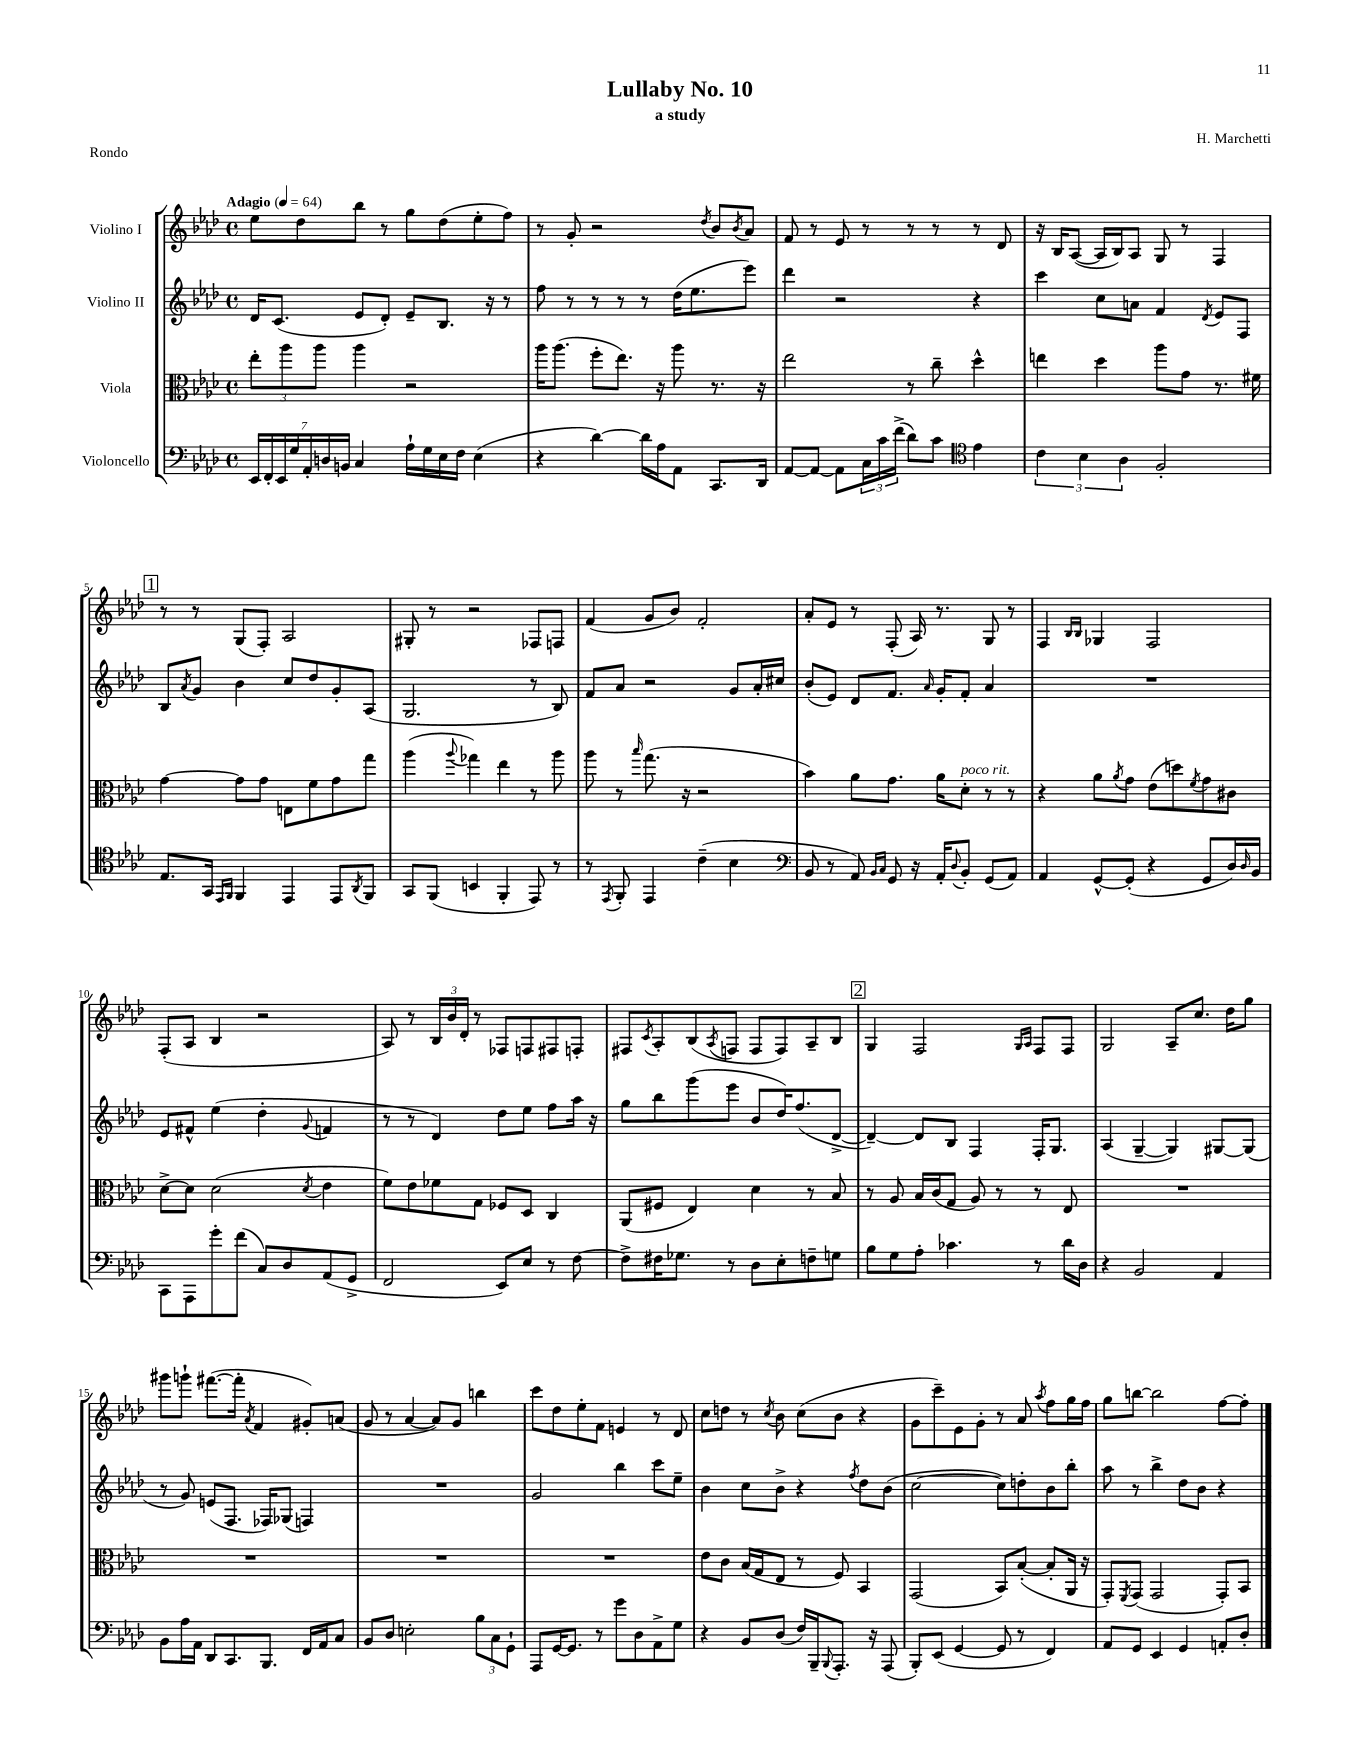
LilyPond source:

\header { title = "Lullaby No. 10" composer = "H. Marchetti" subtitle = "a study" piece = "Rondo" }
<<
\new StaffGroup <<
\new Staff = "s0" \with { instrumentName = "Violino I" } {
    \clef treble \key aes \major \defaultTimeSignature \time 4/4 \tempo "Adagio" 4 = 64
    ees''8 des''8 bes''8 r8 g''8 des''8( ees''8-. f''8) |
    r8 g'8-. r2 \acciaccatura { des''8 } bes'8 \acciaccatura { bes'8 } aes'8 |
    f'8 r8 ees'8 r8 r8 r8 r8 des'8 |
    r16 bes16 aes8~( aes16 bes16) aes8 g8 r8 f4 |
    \mark \markup { \box "1" } r8 r8 g8( f8-.) aes2 |
    gis8-. r8 r2 fes8 f8 |
    f'4( g'8 bes'8) f'2-. |
    aes'8-. ees'8 r8 f8-.( aes16) r8. g8 r8 |
    f4 \grace { bes16 bes16 } ges4 f2 |
    f8-.( aes8 bes4 r2 |
    aes8) r8 \tuplet 3/2 { bes16 bes'16 des'16-. } r8 fes8 f8 fis8 f8-. |
    fis8 \acciaccatura { c'8 } aes8-. bes8( \acciaccatura { aes8 } f8 f8 f8) aes8-- bes8 |
    \mark \markup { \box "2" } g4 f2 \grace { g16 aes16 } f8 f8 |
    g2 aes8-- c''8. des''16 g''8 |
    gis'''8 g'''8-! fis'''8.~( fis'''16-. \acciaccatura { aes'8 } f'4 gis'8-.) a'8( |
    g'8 r8 aes'4~ aes'8) g'8 b''4 |
    c'''8 des''8 ees''8-. f'8 e'4 r8 des'8 |
    c''8 d''8 r8 \acciaccatura { c''8 } bes'8 c''8( bes'8 r4 |
    g'8 c'''8--) ees'8 g'8-. r8 aes'8 \acciaccatura { aes''8 } f''8 g''16 f''16 |
    g''8 b''8~ b''2 f''8~ f''8-. \bar "|." |
}
\new Staff = "s1" \with { instrumentName = "Violino II" } {
    \clef treble \key aes \major \defaultTimeSignature \time 4/4
    des'16 c'8.( ees'8 des'8-.) ees'8-- bes8. r16 r8 |
    f''8 r8 r8 r8 r8 des''16( ees''8. ees'''8) |
    des'''4 r2 r4 |
    c'''4 c''8 a'8 f'4 \acciaccatura { des'8 } ees'8 f8 |
    \mark \markup { \box "1" } bes8 \acciaccatura { aes'8 } g'8 bes'4 c''8 des''8 g'8-. aes8( |
    g2. r8 bes8) |
    f'8 aes'8 r2 g'8 aes'16-. cis''16 |
    bes'8-.( ees'8) des'8 f'8. \grace { aes'16 } g'16-. f'8-. aes'4 |
    R1 |
    ees'8 fis'8-^ ees''4( des''4-. \appoggiatura { g'8 } f'4 |
    r8 r8 des'4) des''8 ees''8 f''8 aes''16 r16 |
    g''8 bes''8 g'''8( ees'''8 bes'8 des''16) f''8.( des'8~-> |
    \mark \markup { \box "2" } des'4~--) des'8 bes8 f4 f16-. g8. |
    aes4( g4~-- g4) gis8~ gis8( |
    r8 g'8) e'8( f8. fes16) ges8( f4) |
    R1 |
    g'2 bes''4 c'''8 ees''8-- |
    bes'4 c''8 bes'8-> r4 \acciaccatura { f''8 } des''8 bes'8( |
    c''2~ c''8) d''8-. bes'8 bes''8-. |
    aes''8 r8 bes''4-> des''8 bes'8 r4 \bar "|." |
}
\new Staff = "s2" \with { instrumentName = "Viola" } {
    \clef alto \key aes \major \defaultTimeSignature \time 4/4
    \tuplet 3/2 { ees''8-. aes''8 aes''8 } aes''4 r2 |
    aes''16 aes''8.( f''8-. ees''8.) r16 aes''8 r8. r16 |
    ees''2 r8 c''8-- des''4-^ |
    e''4 des''4 aes''8 g'8 r8. fis'16 |
    \mark \markup { \box "1" } g'4~ g'8 g'8 e8 f'8 g'8 g''8 |
    aes''4( \appoggiatura { aes''8 } ges''4) ees''4 r8 aes''8 |
    aes''8 r8 \grace { bes''16 } g''8.( r16 r2 |
    bes'4) aes'8 g'8. aes'16 des'8-.^\markup { \italic "poco rit." } r8 r8 |
    r4 aes'8 \acciaccatura { aes'8 } g'8 ees'8( d''8) \acciaccatura { f'8 } g'8 cis'8 |
    des'8~-> des'8 des'2( \acciaccatura { des'8 } ees'4 |
    f'8) ees'8 fes'8 g8 fes8 des8 c4 |
    aes,8( fis8 ees4) des'4 r8 bes8 |
    \mark \markup { \box "2" } r8 aes8 bes16 c'16( g8 aes8) r8 r8 ees8 |
    R1 |
    R1 |
    R1 |
    R1 |
    ees'8 c'8 bes16( g16 ees8 r8 f8) bes,4 |
    g,2( bes,8) bes8~-.( bes8-. aes,16 r16 |
    g,8-.) \acciaccatura { f,8 } g,8( g,2 g,8-.) bes,8 \bar "|." |
}
\new Staff = "s3" \with { instrumentName = "Violoncello" } {
    \clef bass \key aes \major \defaultTimeSignature \time 4/4
    \tuplet 7/4 { ees,16 f,16-. ees,16 g16 aes,16-. d16 b,16 } c4 aes16-! g16 ees16 f16 ees4( |
    r4 des'4~) des'16 aes16 aes,8 c,8. des,16 |
    aes,8~ aes,8~ aes,8 \tuplet 3/2 { c16 c'16 f'16->( } des'8) c'8 \clef tenor ees'4 |
    \tuplet 3/2 { c'4 bes4 aes4 } f2-. |
    \mark \markup { \box "1" } ees8. g,16 \grace { ees,16 f,16 } f,4 ees,4 ees,8 \acciaccatura { aes,8 } f,8 |
    g,8 f,8( b,4 f,4-. ees,8) r8 |
    r8 \acciaccatura { ees,8 } f,8-. ees,4 c'4--( bes4 |
    \clef bass bes,8 r8 aes,8) \grace { bes,16 c16 } g,8 r16 aes,16-. \appoggiatura { des8 } bes,8-. g,8( aes,8) |
    aes,4 g,8~-^ g,8-.( r4 g,8 des16) \grace { des16 } bes,16 |
    c,8 aes,,8 g'8-. f'8( c8) des8 aes,8( g,8-> |
    f,2 ees,8) ees8 r8 f8~ |
    f8-> fis16 ges8. r8 des8 ees8-. f8-- g8 |
    \mark \markup { \box "2" } bes8 g8 aes8-. ces'4. r8 des'16 des16 |
    r4 bes,2 aes,4 |
    bes,8 aes16 aes,16 des,8 c,8. bes,,8. f,16 aes,16 c8 |
    bes,8 des8 e2-. \tuplet 3/2 { bes8 c8 g,8-! } |
    aes,,8 g,16~ g,8. r8 g'8 des8 aes,8-> g8 |
    r4 bes,8 des8( f16) bes,,16-- \appoggiatura { bes,,8 } aes,,8.-. r16 aes,,8( |
    bes,,8-.) ees,8( g,4~ g,8 r8 f,4) |
    aes,8 g,8 ees,4 g,4 a,8-. des8-. \bar "|." |
}
>>
>>
